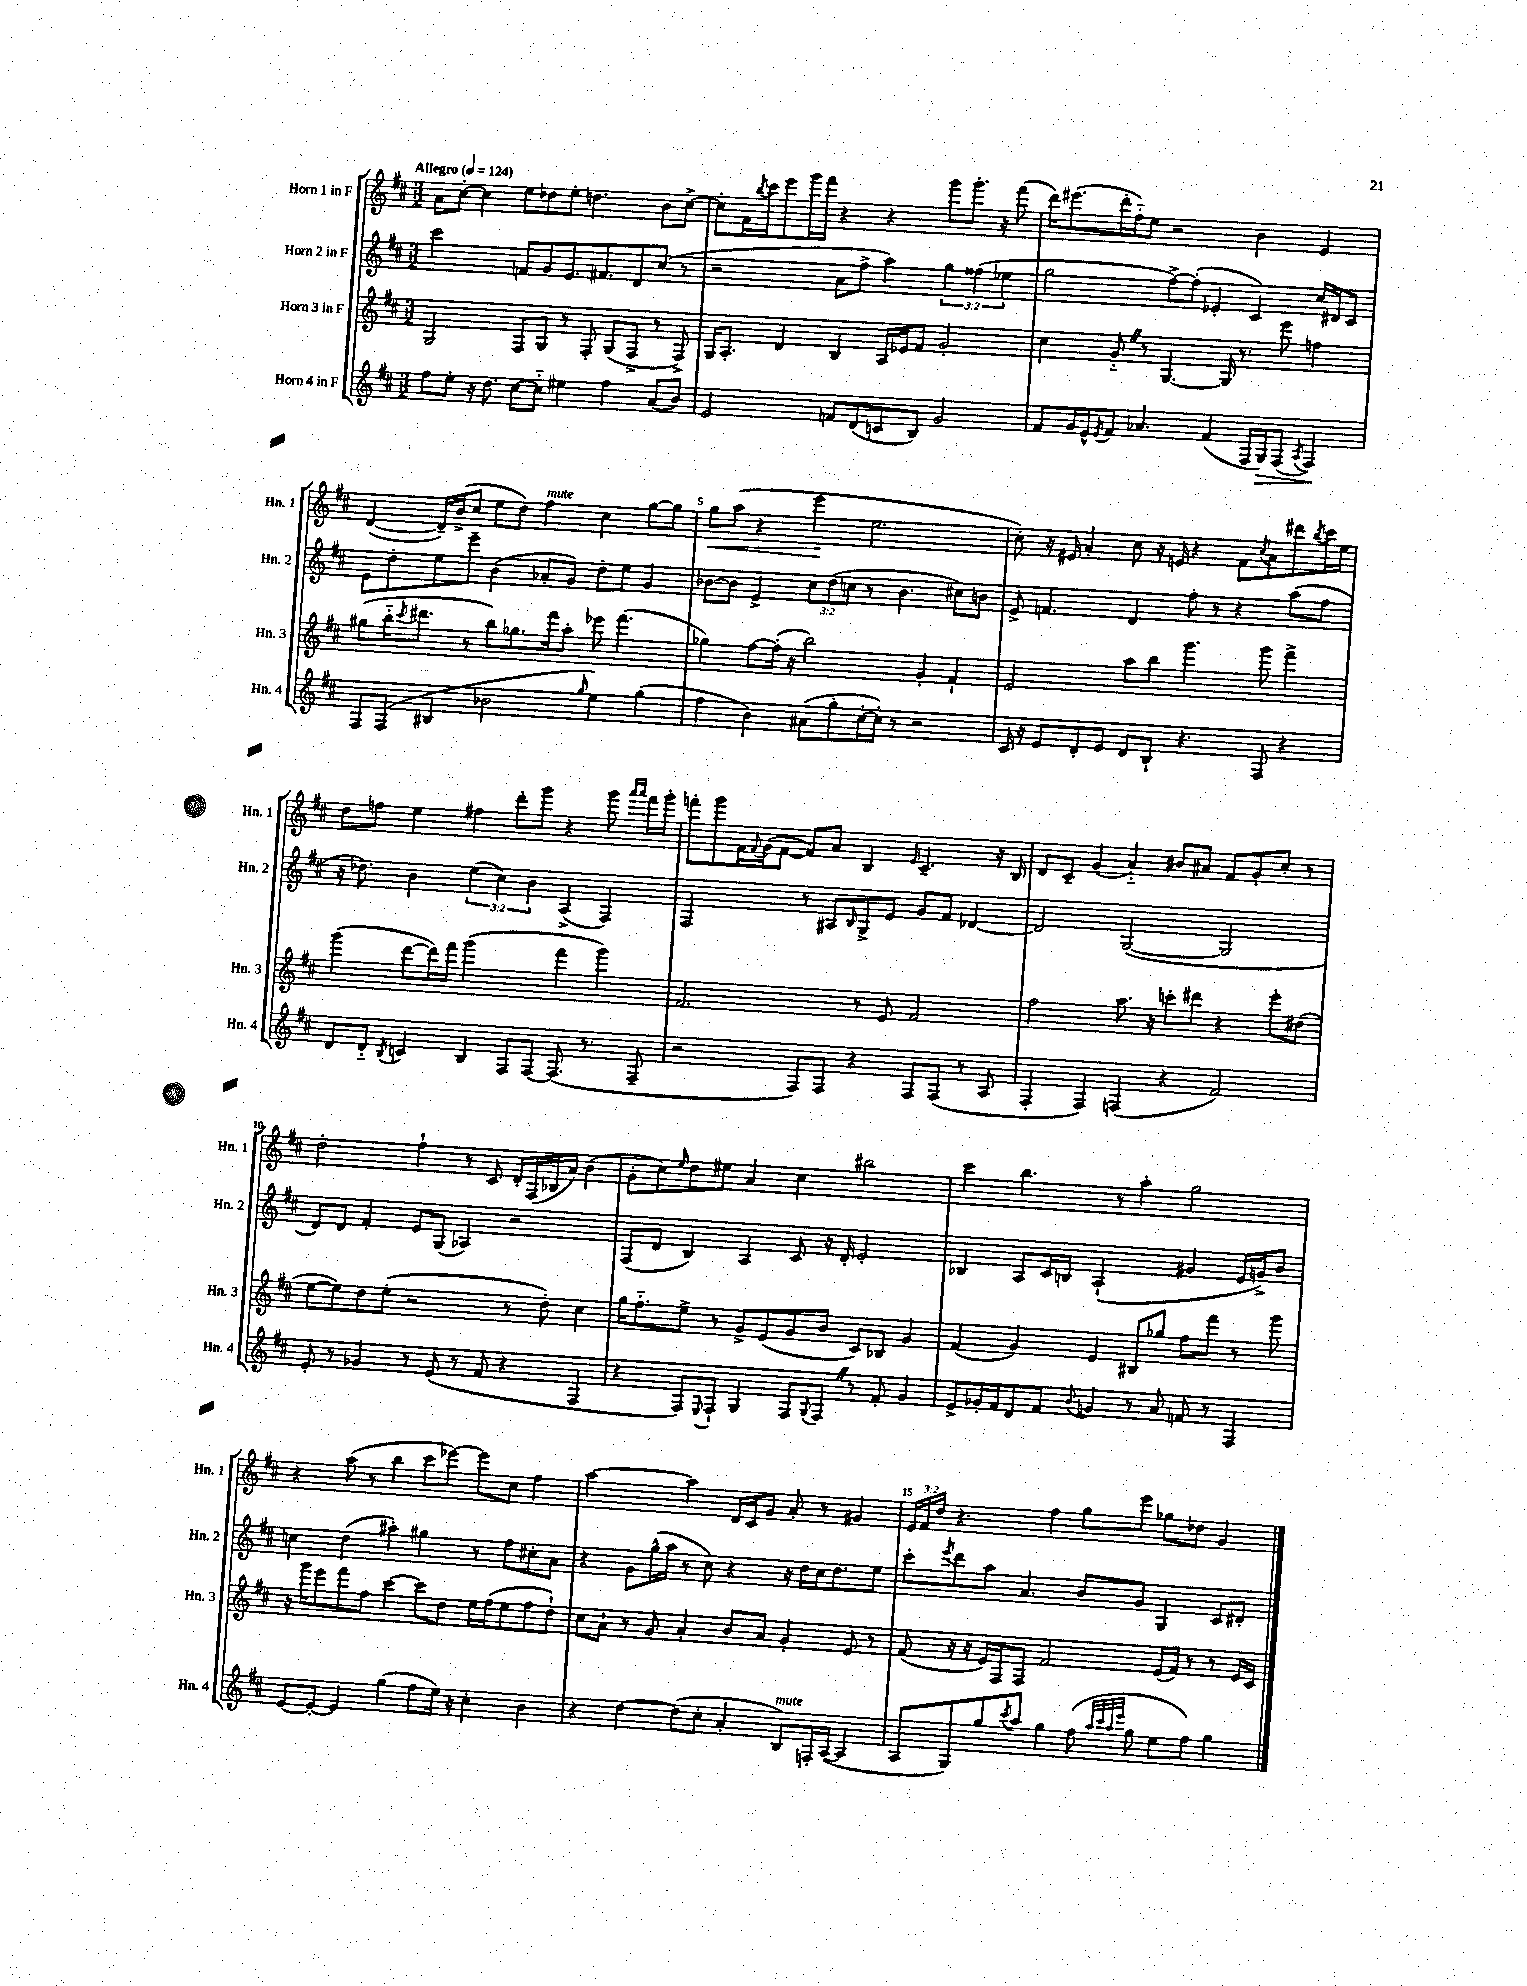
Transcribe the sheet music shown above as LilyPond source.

<<
\new StaffGroup <<
\new Staff = "s0" \with { instrumentName = "Horn 1 in F" shortInstrumentName = "Hn. 1" } {
    \clef treble \key d \major \numericTimeSignature \time 3/2 \override Staff.TupletNumber.text = #tuplet-number::calc-fraction-text \tempo "Allegro" 4 = 124
    a'8 cis''8~-. cis''4 e''8 des''8 e''8-. d''4. b'8 cis''8~-> |
    cis''8-. fis'16 \acciaccatura { b''8 } cis'''16 e'''8 g'''16 fis'''16 r4 r4 g'''8 g'''8.-. r16 fis'''8( |
    d'''16) eis'''8.( d'''16-. fis''16-_) e''8 r2 b'4 e'4 |
    d'4~( d'16--) b'16->( cis''8 e''8 d''8) fis''4^\markup { \italic "mute" } cis''4 g''8~ g''8 |
    g''8\< a''8( r4 e'''4\! e''2. |
    cis''8-.) r16 eis'16 a'4-. cis''8 r16 e'16 r4 fis'8 \acciaccatura { cis''8 } a'8 dis'''8 \acciaccatura { b''8 } cis'''16 e''16 |
    d''8 f''8 e''4 fis''4 d'''8-. g'''8 r4 g'''8 \grace { a'''16 a'''16 } fis'''16 g'''16-. |
    f'''8-. g'''8 fis'16 \appoggiatura { fis'8 } g'16( fis'8~ fis'8) a'8 b4 \grace { e'16 } cis'4.-- r16 b16 |
    d'8 cis'8-- g'4( a'4-_) bis'8 ais'8 fis'8 g'8-. cis''8-. r8 |
    d''2-. fis''4-! r8 cis'8 d'16-. fis16( bes16 a'16) b'4( |
    g'8-. cis''8) \grace { e''16 } d''8 eis''8 a'4 cis''4 bis''2 |
    cis'''4 b''4. r8 a''4-. g''2 |
    r4 a''8( r8 b''4 cis'''8 ees'''8~) ees'''8 cis''8 fis''4 |
    a''2~ a''4 d'16 cis'16 g'8 a'8-. r8 gis'4 |
    \tuplet 3/2 { e'16 fis'16 d''16 } r4. fis''4 g''8 e'''8 ges''8 des''8 g'4 \bar "|." |
}
\new Staff = "s1" \with { instrumentName = "Horn 2 in F" shortInstrumentName = "Hn. 2" } {
    \clef treble \key d \major \numericTimeSignature \time 3/2 \override Staff.TupletNumber.text = #tuplet-number::calc-fraction-text
    cis'''2 f'8 g'8 e'8. fis'8. d'8 cis''8( r8 |
    r2 a'8 fis''8-> a''4) \tuplet 3/2 { g''4 fisis''4( ees''4 } |
    g''2 fis''8~->) fis''8-.( ees'4-. cis'4) cis''16 dis'16 cis'8 |
    e'8 d''8-. e''8 e'''8-- b'4( aes'8-. g'8) d''8-. e''8 g'4 |
    bes'8~ bes'8 e'4-> \tuplet 3/2 { cis''8 d''8( c''8 } r8 bes'4. cis''8) b'8 |
    e'8-> f'4. d'4 fis''8-. r8 r4 a''8( fis''8 |
    r16 des''8.) b'4 \tuplet 3/2 { e''4( cis''4) b'4 } a4->( fis4) |
    fis2 r8 ais8 \grace { b16 } g8-> e'8 g'8 fis'8 des'4~ |
    des'2 g2~( g2 |
    d'8) d'8 fis'4-. e'8 g8( aes4) r2 |
    fis8( d'8 b4) a4 cis'8 r16 d'16-. e'2-. |
    bes4 a8 cis'16 b16 a2-!( gis'4 e'16 g'16->) b'8 |
    c''4 d''4( ais''4-.) gis''4 r8 fis''8 cis''8-. a'8 |
    r4 g'8 g''16-^( a''16 r8 cis''8) r4 r16 d''16 cis''16 d''8. e''8 |
    cis'''8-. \acciaccatura { e'''8 } d'''8 a''8 a'4. b'8 g'8 g4 cis'8 dis'8-. \bar "|." |
}
\new Staff = "s2" \with { instrumentName = "Horn 3 in F" shortInstrumentName = "Hn. 3" } {
    \clef treble \key d \major \numericTimeSignature \time 3/2
    g2 fis8 g8 r8 fis8-. g8( fis8-> r8 fis8->) |
    g16 a8.-. d'4 b4 a16 ees'16 fis'8 g'2-. |
    cis''4 g'8-_ \once \override BreathingSign.text = \markup { \musicglyph "scripts.caesura.straight" } \breathe r8 g4.~ g16 r8. e'''8 f''4 |
    gis''8( b''16-_ \acciaccatura { cis'''8 } dis'''8. r8 b''8) ges''8. fis'''16 a''8-. ees'''8 fis'''4.( |
    ges''4) fis''8~ fis''16-.( r16 b''2) g'4-. fis'4-! |
    e'2 a''8 b''8 g'''4. g'''8 fis'''4-> |
    g'''4( d'''8~ d'''16) fis'''16 g'''2( fis'''4 g'''4) |
    fis'2. r8 e'8 fis'2 |
    fis''2 a''8. r16 c'''8-. dis'''8 r4 e'''8-. dis''8( |
    e''8~ e''8) d''8 e''8-.( r2 r8 d''8-.) cis''4 |
    g''16 fis''8.-_ e''8-> r8 g'8-> e'8( g'8 b'8 cis'8) bes8 g'4 |
    fis'4( g'4) e'4 bis8 ges''8 fis''8 fis'''8 r8 g'''8 |
    r16 g'''16 e'''8 fis'''8 fis''8 cis'''4~ cis'''8 d''8 e''16 fis''16( e''8 fis''8 d''8-!) |
    cis''8 a'8-! r8 g'8 a'4-. b'8 a'8 g'4-. e'8 r8 |
    fis'8( r16 r16 e'16) fis16 fis8 fis'2 e'16( fis'16) r8 r8 e'16 cis'16 \bar "|." |
}
\new Staff = "s3" \with { instrumentName = "Horn 4 in F" shortInstrumentName = "Hn. 4" } {
    \clef treble \key d \major \numericTimeSignature \time 3/2
    fis''8 e''8-. r16 d''8. cis''8~ cis''8-_ eis''4 fis''4 a'8( b'8) |
    e'2 f'8 d'8( c'8 b8) g'2 |
    fis'8 g'16 e'16-^ \acciaccatura { e'8 } fis'8 aes'4. fis'4( fis16 g16\>) fis8( \acciaccatura { a8 } fis4\!) |
    fis8 fis8( bis4 bes'2 \grace { g''16 } e''4) g''4( |
    fis''4 b'4) ais'8( g''8-. cis''16~-. cis''16-.) r8 r2 |
    cis'16 r16 e'8 d'8-. e'8 d'8 b8-! r4. fis8 r4 |
    d'8 d'8-_ \acciaccatura { b8 } c'4 b4 fis8 fis8~ fis8.( r8. fis8-- |
    r2 fis8) fis8 r4 fis8 fis8( r8 a8 |
    fis4-. fis4) f4( r4 fis'2) |
    e'8-. r8 ges'4 r8 e'8( r8 fis'8 r4 fis4 |
    r4 fis8) \appoggiatura { e8 } fis8-! g4 fis8 \appoggiatura { g8 } fis8 \once \override BreathingSign.text = \markup { \musicglyph "scripts.caesura.straight" } \breathe r8 fis'8-. g'4 |
    e'8-> ges'16-. fis'16 d'8 fis'8 \appoggiatura { b'8 } g'4 r8 a'8 f'8 r8 fis4 |
    e'8~ e'8~-. e'4 g''4( fis''8 e''16) r16 cis''4-. b'4 |
    r4 d''4~ d''8( cis''8-. a'4-. b8^\markup { \italic "mute" }) f16-. a16~( a4 |
    a8 g8) g''8 \acciaccatura { cis'''8 } a''8 g''4 fis''8( \grace { a''32 cis'''32 a''32 e'''32 } g''8 e''8 fis''8) g''4 \bar "|." |
}
>>
>>
\layout { \context { \Score \override BarNumber.break-visibility = ##(#f #t #t) barNumberVisibility = #(every-nth-bar-number-visible 5) } }
